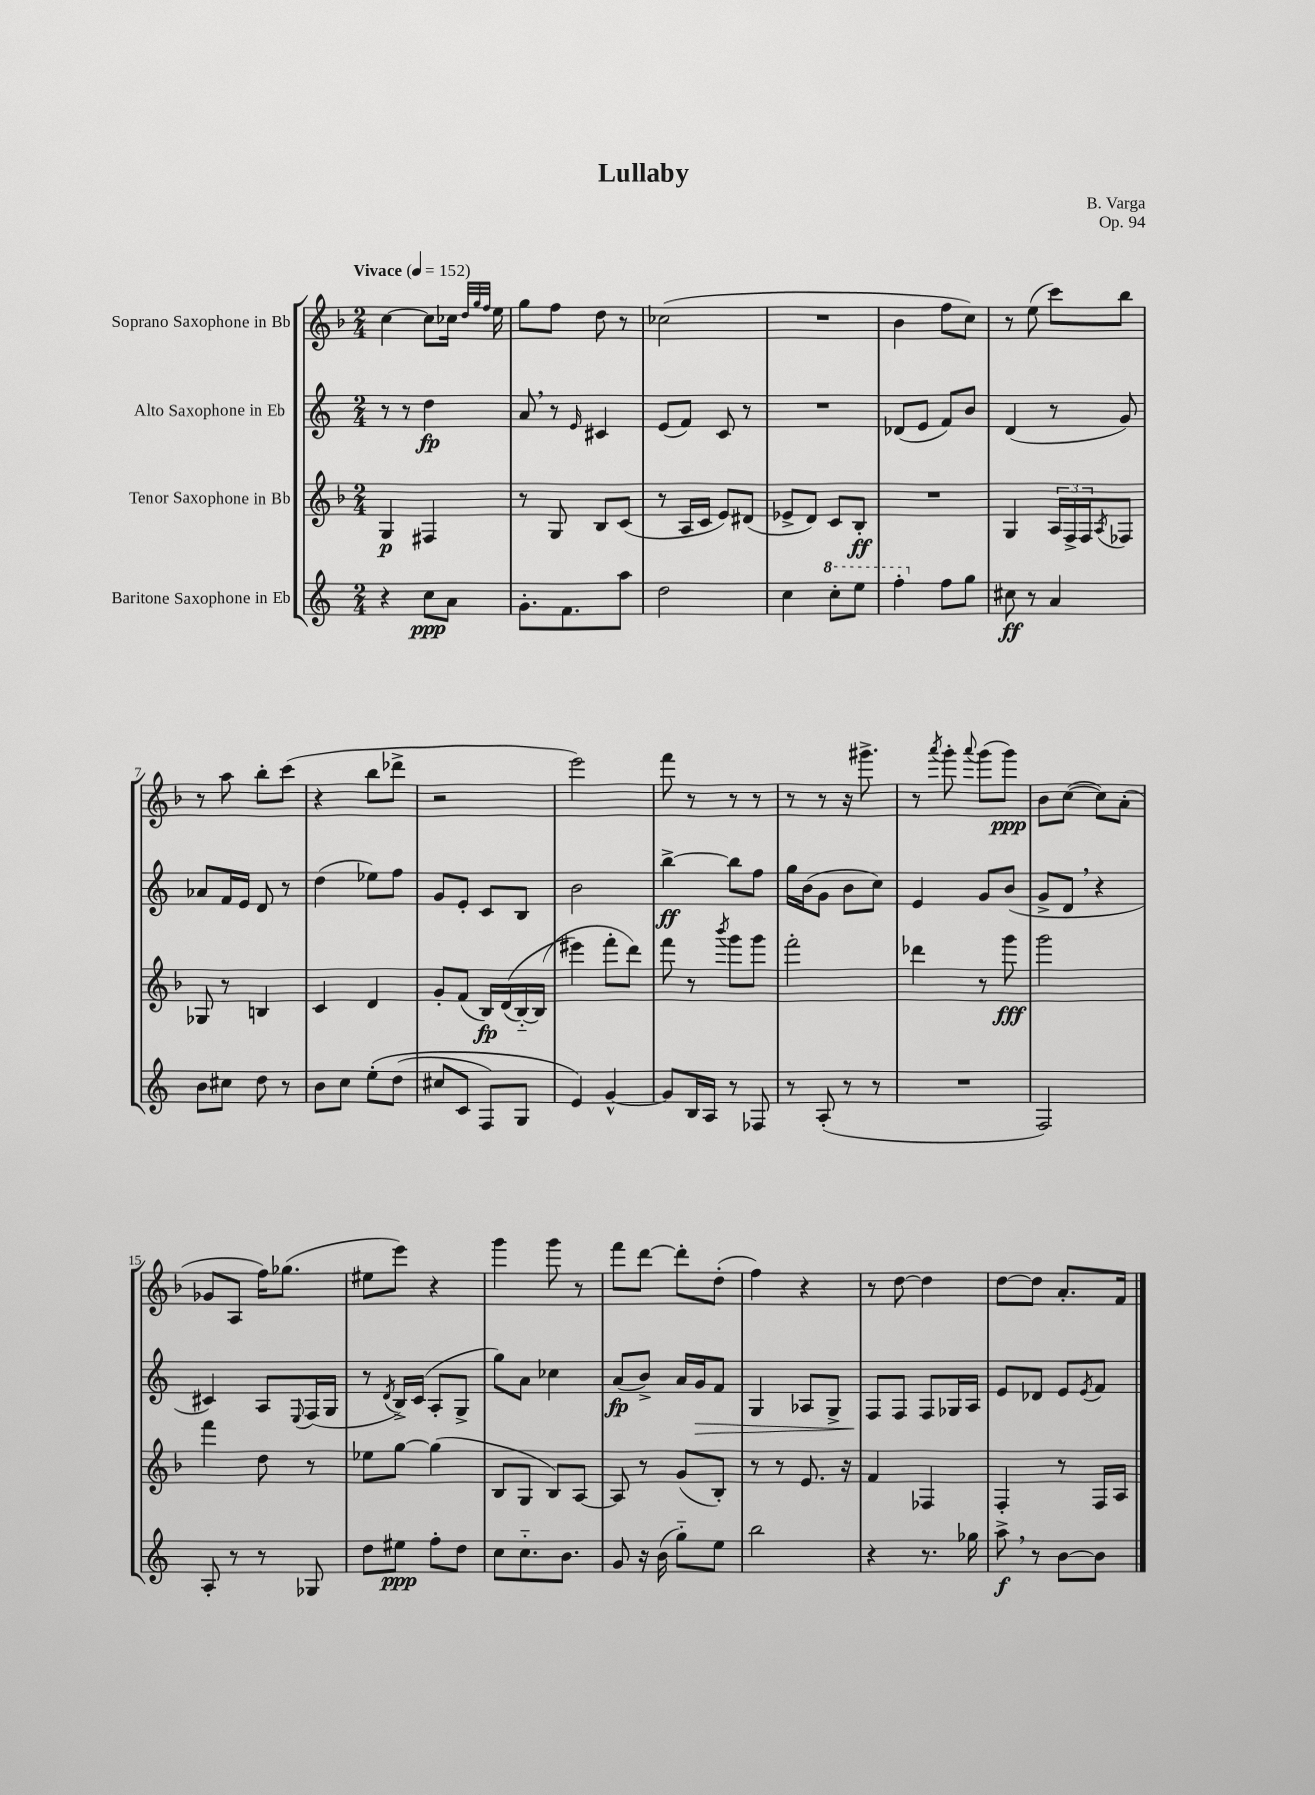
\header { title = "Lullaby" composer = "B. Varga" opus = "Op. 94" }
<<
\new StaffGroup <<
\new Staff = "s0" \with { instrumentName = "Soprano Saxophone in Bb" } {
    \clef treble \key f \major \numericTimeSignature \time 2/4 \tempo "Vivace" 4 = 152
    c''4~ c''8 ces''16 \grace { d''32 g''32 f''32 } e''16 |
    g''8 f''8 d''8 r8 |
    ces''2( |
    R2 |
    bes'4 f''8 c''8) |
    r8 e''8( c'''8) bes''8 |
    r8 a''8 bes''8-. c'''8( |
    r4 bes''8 des'''8-> |
    r2 |
    e'''2) |
    f'''8 r8 r8 r8 |
    r8 r8 r16 gis'''8.-> |
    r8 \acciaccatura { a'''8 } g'''8-. \appoggiatura { a'''8 } g'''8( g'''8\ppp) |
    bes'8 c''8~( c''8) a'8-.( |
    ges'8 a8 f''16) ges''8.( |
    eis''8 e'''8) r4 |
    g'''4 g'''8 r8 |
    f'''8 d'''8~ d'''8-. d''8-.( |
    f''4) r4 |
    r8 d''8~ d''4 |
    d''8~ d''8 a'8.-. f'16 \bar "|." |
}
\new Staff = "s1" \with { instrumentName = "Alto Saxophone in Eb" } {
    \clef treble \key c \major \numericTimeSignature \time 2/4
    r8 r8 d''4\fp |
    a'8 \breathe r8 \grace { e'16 } cis'4 |
    e'8( f'8) c'8 r8 |
    R2 |
    des'8( e'8 f'8) b'8 |
    d'4( r8 g'8) |
    aes'8 f'16 e'16 d'8 r8 |
    d''4( ees''8) f''8 |
    g'8 e'8-. c'8 b8 |
    b'2 |
    b''4~->\ff b''8 f''8 |
    g''16 b'16( g'8 b'8 c''8) |
    e'4 g'8 b'8( |
    g'8-> d'8 \breathe r4 |
    cis'4) a8 \appoggiatura { e8 } f16( g16 |
    r8 \acciaccatura { d'8 } b16->) c'16( a8-. g8-> |
    g''8) a'8 ces''4 |
    a'8\fp( b'8->) a'16 g'16\> f'8 |
    g4 aes8 g8-> |
    f8\! f8 f8 ges16 a16 |
    e'8 des'8 e'8 \acciaccatura { e'8 } f'8 \bar "|." |
}
\new Staff = "s2" \with { instrumentName = "Tenor Saxophone in Bb" } {
    \clef treble \key f \major \numericTimeSignature \time 2/4
    g4\p fis4 |
    r8 g8 bes8 c'8( |
    r8 a16 c'16 e'8) dis'8( |
    ees'8-> d'8) c'8 bes8-.\ff |
    R2 |
    g4 \tuplet 3/2 { a16 f16-> f16 } \acciaccatura { a8 } fes8 |
    ges8 r8 b4 |
    c'4 d'4 |
    g'8-. f'8( bes16\fp) d'16(\( bes16~-_) bes16( |
    eis'''4\) f'''8-. d'''8) |
    f'''8 r8 \acciaccatura { bes'''8 } g'''8 g'''8 |
    f'''2-. |
    des'''4 r8 g'''8\fff |
    g'''2 |
    f'''4 d''8 r8 |
    ees''8 g''8~ g''4( |
    bes8 g8 bes8) a8~ |
    a8 r8 g'8( bes8-.) |
    r8 r8 e'8. r16 |
    f'4 fes4 |
    f4-. r8 f16 a16 \bar "|." |
}
\new Staff = "s3" \with { instrumentName = "Baritone Saxophone in Eb" } {
    \clef treble \key c \major \numericTimeSignature \time 2/4
    r4 c''8\ppp a'8 |
    g'8.-. f'8. a''8 |
    d''2 |
    c''4 \ottava #1 c'''8-. e'''8 |
    f'''4-. \ottava #0 f''8 g''8 |
    cis''8\ff r8 a'4 |
    b'8 cis''8 d''8 r8 |
    b'8 c''8 e''8-.\( d''8( |
    cis''8 c'8 f8) g8 |
    e'4\) g'4~-^ |
    g'8 b16 a16 r8 fes8 |
    r8 a8-.( r8 r8 |
    R2 |
    f2) |
    a8-. r8 r8 ges8 |
    d''8 eis''8\ppp f''8-. d''8 |
    c''8 c''8.-_ b'8. |
    g'8 r16 b'16( g''8-_) e''8 |
    b''2 |
    r4 r8. ges''16 |
    a''8->\f \breathe r8 b'8~ b'8 \bar "|." |
}
>>
>>
